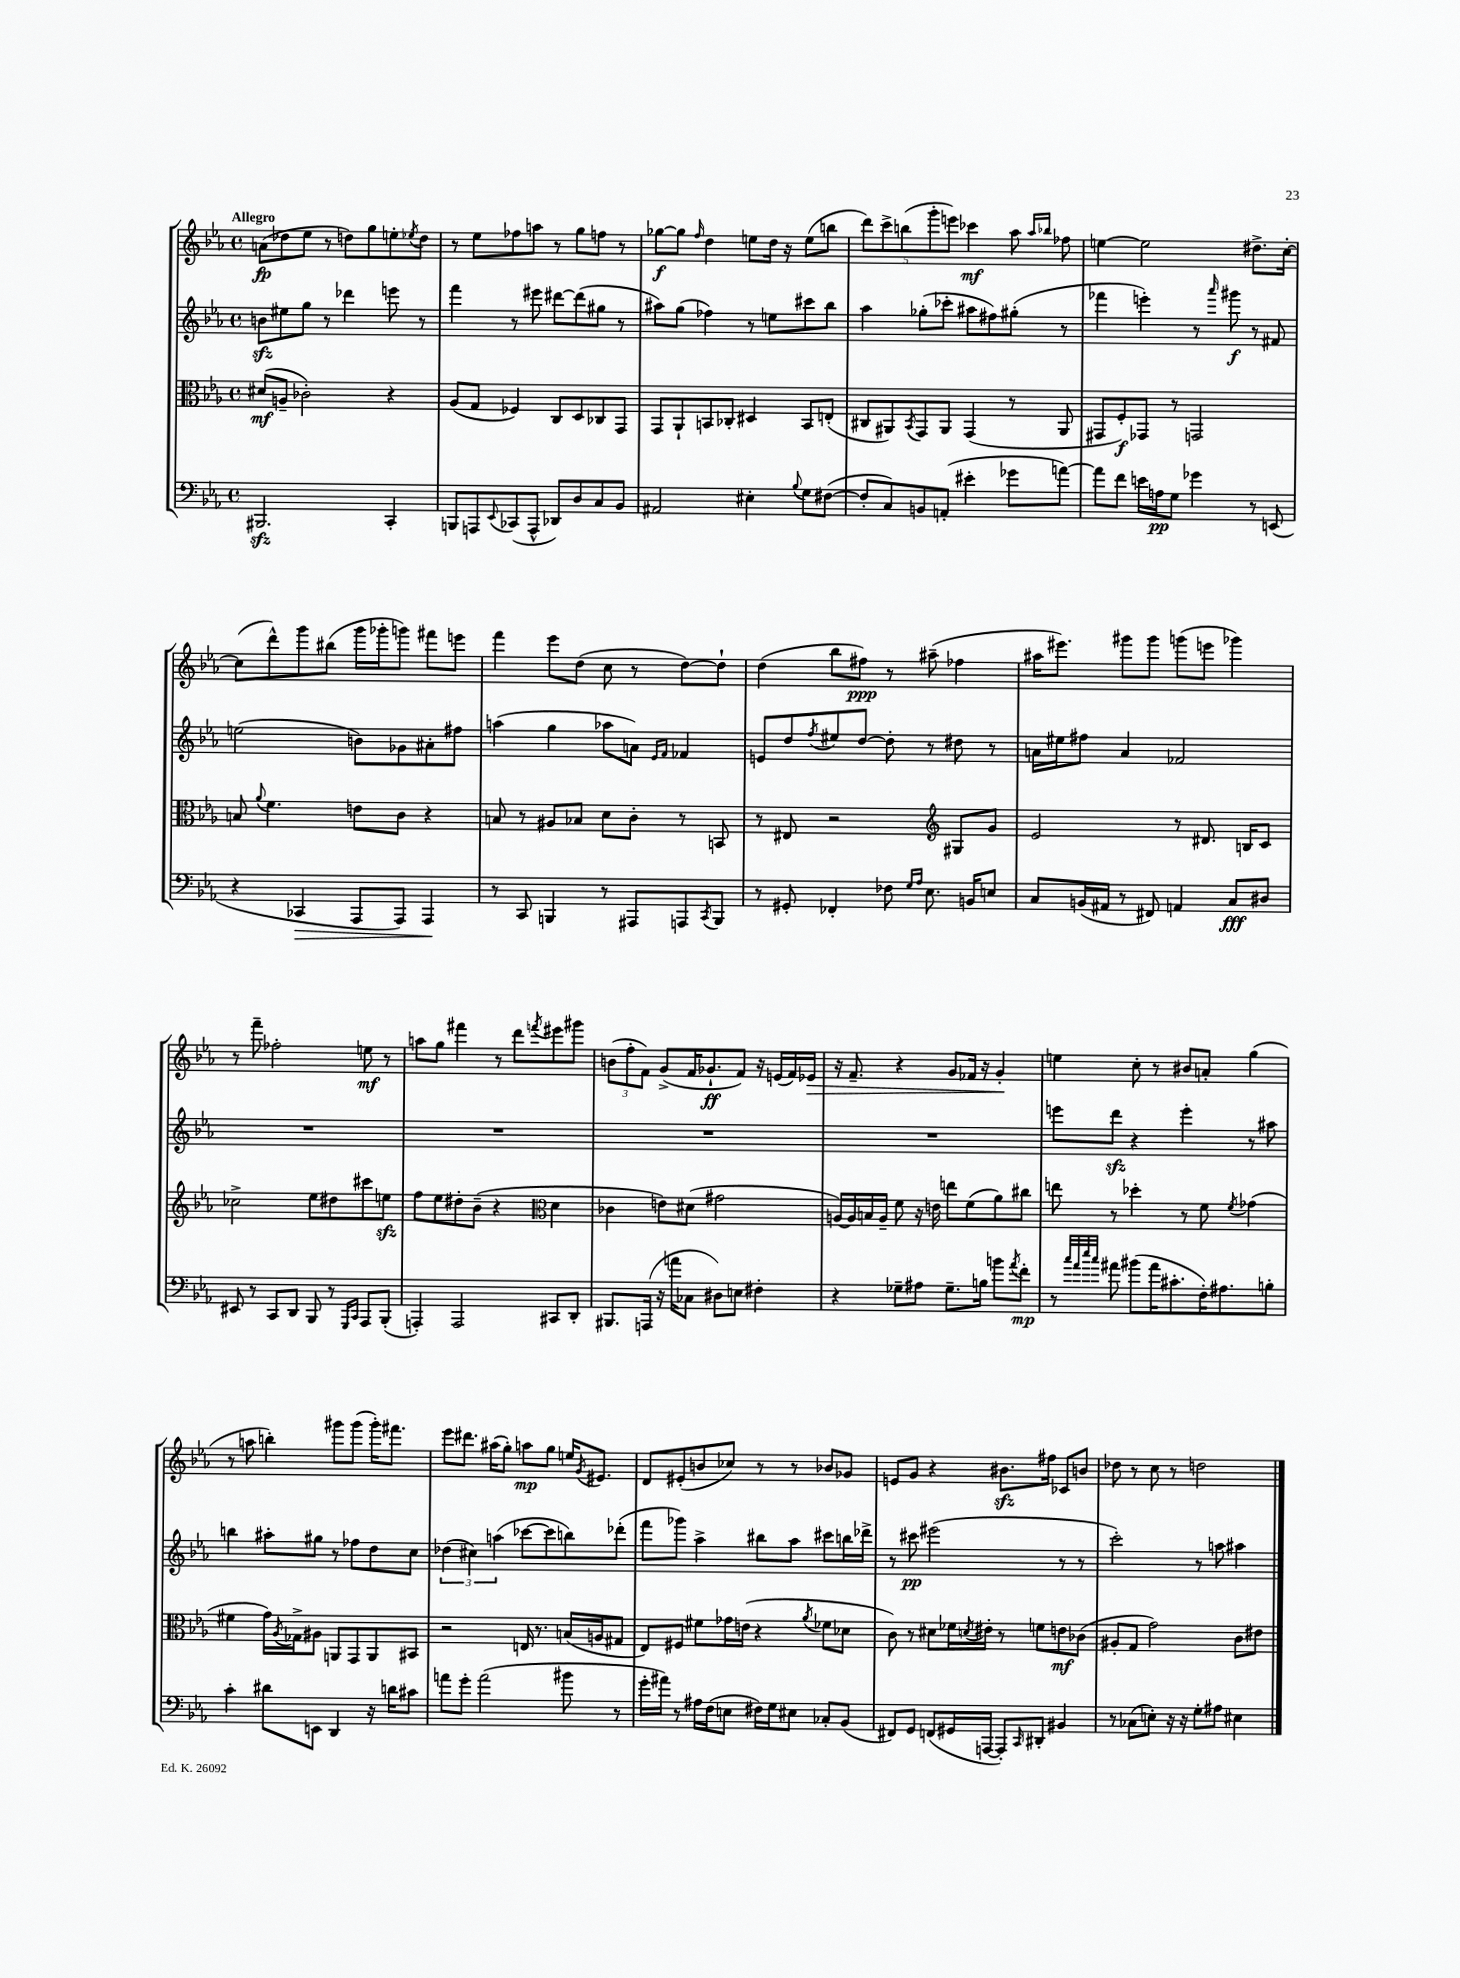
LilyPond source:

<<
\new StaffGroup <<
\new Staff = "s0" {
    \clef treble \key ees \major \defaultTimeSignature \time 4/4 \tempo "Allegro"
    a'8\fp( des''8 ees''8 r8 d''8) g''8 e''8-. \acciaccatura { ees''8 } d''8 |
    r8 ees''8 fes''8 a''8 r8 g''8 f''8 r8 |
    ges''8~\f ges''8 \grace { f''16 } d''4 e''8 d''16 r16 e''8( b''8 |
    \tuplet 5/4 { d'''8) c'''8-> b''8( g'''8-. e'''8) } ces'''4\mf aes''8 \grace { aes''16 bes''16 } fes''8 |
    e''4~ e''2 dis''8.-> c''16~-. |
    c''8( d'''8-^) g'''8 bis''8( g'''16 ges'''16-. g'''8) fis'''8 e'''8 |
    f'''4 ees'''8 d''8( c''8 r8 d''8~) d''8-! |
    d''4( bes''8 fis''8\ppp) r8 ais''8--( fes''4 |
    ais''16 eis'''8.) gis'''8 gis'''8 g'''8( e'''8 ges'''4) |
    r8 f'''8-- fes''2-. e''8\mf r8 |
    a''8 g''8 fis'''4 r8 d'''8 \acciaccatura { f'''8 } eis'''8 gis'''8 |
    \tuplet 3/2 { b'8( f''8-. f'8) } g'8->( f'16 ges'8.-!\ff f'8) r16 e'16( f'16) ees'16\> |
    r16 f'8.-- r4 g'8 fes'16 r16 g'4-.\! |
    e''4 c''8-. r8 bis'8 a'8-. g''4( |
    r8 a''8 b''4-.) gis'''8 gis'''8( gis'''16-.) fis'''8. |
    ees'''8 dis'''8. ais''16( g''8-.) a''8\mp g''8 e''16 \acciaccatura { g'8 } eis'8. |
    d'8 eis'8-.( b'8 ces''8) r8 r8 bes'8 ges'8 |
    e'8 g'8 r4 bis'8.\sfz fis''16 ces'8 b'8 |
    des''8 r8 c''8 r8 d''2 \bar "|." |
}
\new Staff = "s1" {
    \clef treble \key ees \major \defaultTimeSignature \time 4/4
    b'8\sfz eis''8 g''8 r8 des'''4 e'''8 r8 |
    f'''4 r8 eis'''8 dis'''8~ dis'''8( gis''8 r8 |
    ais''8) g''8( fes''4) r8 e''8 cis'''8 bes''8 |
    aes''4 ges''8-.( ces'''8-. ais''8 fis''8) gis''8-.( r8 |
    fes'''4 e'''4-.) r8 \grace { aes'''16 } gis'''8\f r8 fis'8 |
    e''2( b'8) ges'8 ais'8-. fis''8 |
    a''4( g''4 aes''8 a'8) \grace { ees'16 f'16 } fes'4 |
    e'8 d''8 \acciaccatura { f''8 } eis''8 d''8~ d''8-. r8 dis''8 r8 |
    a'16 eis''16 fis''8 a'4 fes'2 |
    R1 |
    R1 |
    R1 |
    R1 |
    e'''8 d'''8\sfz r4 e'''4-. r8 ais''8 |
    b''4 ais''8-. gis''8 r8 fes''8 d''8 c''8 |
    \tuplet 3/2 { des''4( cis''4) a''4( } ces'''8~ ces'''8 b''8) des'''8-.( |
    f'''8 ges'''8) aes''4-> bis''8 aes''8 cis'''8 b''16 des'''16-> |
    r8 cis'''8\pp eis'''2( r8 r8 |
    c'''2-.) r8 a''8 ais''4 \bar "|." |
}
\new Staff = "s2" {
    \clef alto \key ees \major \defaultTimeSignature \time 4/4
    dis'8\mf( a8-- ces'2-.) r4 |
    aes8( g8 fes4) c8 d8 ces8 g,8 |
    g,8 aes,8-! b,8 ces8-. dis4 b,8 e8-.( |
    cis8 ais,8) \acciaccatura { bes,8 } g,8 ais,8 g,4( r8 ais,8 |
    gis,8 f8-.\f) ges,8 r8 g,2 |
    b8 \appoggiatura { aes'8 } f'4. e'8 c'8 r4 |
    b8 r8 ais8 bes8 d'8 c'8-. r8 b,8 |
    r8 eis8 r2 \clef treble gis8 g'8 |
    ees'2 r8 dis'8. b16 c'8 |
    ces''2-> ees''8 dis''8 cis'''8 e''8\sfz |
    f''8 ees''8 dis''8-. bes'8--( r4 \clef alto d'4 |
    ces'4 e'8) dis'8( gis'2 |
    a16~) a16 b16 a16-- f'8 r16 e'16 e''8 f'8( aes'8) cis''8 |
    e''8 r8 des''4-. r8 f'8 \acciaccatura { f'8 } ges'4( |
    fis'4 g'16) \acciaccatura { aes8 } ges16-> ais8 a,8 g,8 a,8 bis,8 |
    r2 e16 r8. b16( a16 gis8 |
    ees8) fis8 fis'8 ges'16 e'16( r4 \acciaccatura { aes'8 } fes'8 des'8 |
    c'8) r8 dis'8 fes'16 \acciaccatura { d'8 } eis'16-. r8 f'8 e'8\mf ces'8( |
    ais8-. g8 g'2) c'8 eis'8 \bar "|." |
}
\new Staff = "s3" {
    \clef bass \key ees \major \defaultTimeSignature \time 4/4
    bis,,2.\sfz c,4-. |
    b,,8 a,,8 \appoggiatura { ees,8 } ces,8( a,,8-^ des,8) d8 c8 bes,8 |
    ais,2 eis4-. \appoggiatura { bes8 } g8 fis8~( |
    fis8-. c8) b,8 a,8-.( eis'4-. ges'8 a'8~) |
    a'8 f'8 e'16 a16\pp g8 ges'4 r8 e,8( |
    r4 ces,4\> aes,,8 aes,,8) aes,,4\! |
    r8 c,8 b,,4 r8 ais,,8 a,,8 \acciaccatura { c,8 } b,,8 |
    r8 gis,8-. fes,4-. fes8 \grace { g16 aes16 } ees8. b,16 e8 |
    c8 b,16( ais,16 r8 fis,8) a,4 c8\fff dis8 |
    eis,8 r8 c,8 d,8 bes,,8 r8 \grace { g,,16 c,16 } aes,,8 bes,,8-.( |
    a,,4-.) a,,2 cis,8 d,8-. |
    bis,,8. a,,16( r16 a'16 ces8 dis8) e8 fis4-. |
    r4 ges8-- ais8 ges8.-- b16 b'8 \acciaccatura { aes'8 } f'8-.\mp |
    r8 \grace { c''32 aes'32 ees''32 c''32 } ais'8 bis'8( ais'16 cis'8.-. f16-.) ais8. b8-. |
    c'4-. dis'8 e,8 d,4 r16 d'16 cis'8 |
    a'8 g'8-. a'2( bis'8 r8 |
    g'16-. ais'16) r8 ais16 f16( e8 fis16) g16 eis8 ces8-. bes,8( |
    fis,8) g,8 f,8( gis,16 a,,16~ a,,8-.) \grace { c,16 } dis,8-. bis,4 |
    r8 ces8( e8-.) r16 r16 g8-. ais8 eis4 \bar "|." |
}
>>
>>
\layout { \context { \Score \remove "Bar_number_engraver" } }
